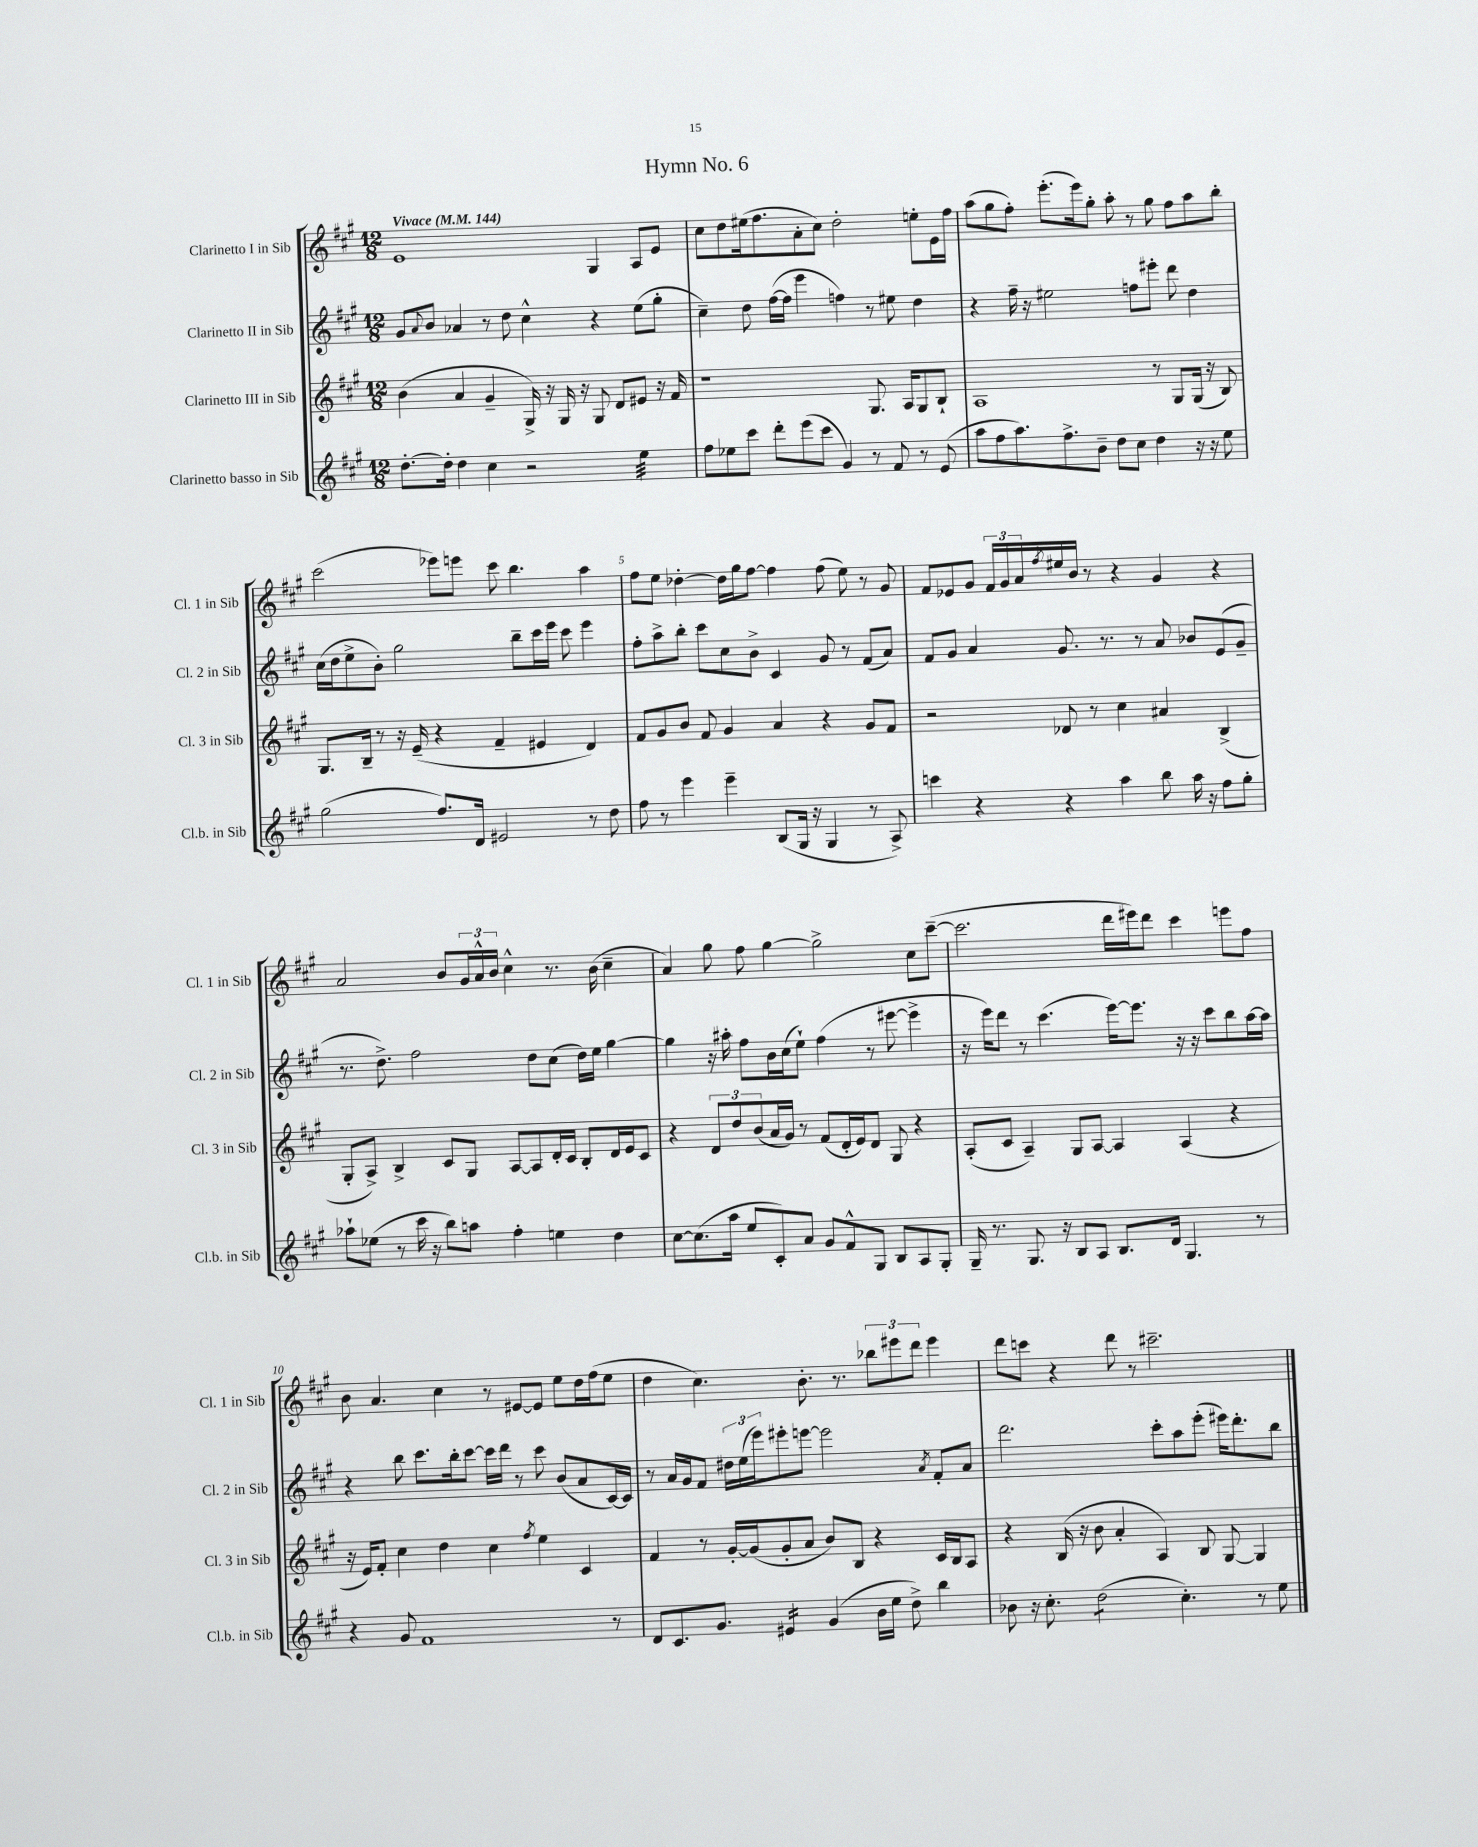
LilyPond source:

\header { title = "Hymn No. 6" }
<<
\new StaffGroup <<
\new Staff = "s0" \with { instrumentName = "Clarinetto I in Sib" shortInstrumentName = "Cl. 1 in Sib" } {
    \clef treble \key a \major \numericTimeSignature \time 12/8 \tempo "Vivace" 4 = 144
    e'1 gis4 a8 e'8 |
    cis''8 d''8 eis''16( fis''8. a'8-. cis''8) d''2-. e''8-. e'16 fis''16 |
    a''8( gis''8 fis''8-.) e'''8.-.( e'''16) gis''8-. a''8-. r8 gis''8 fis''8 a''8 b''8-. |
    cis'''2( ees'''8) e'''8 cis'''8 b''4. a''4 |
    fis''8 e''8 des''4~-. des''16 gis''16 fis''8~ fis''4 fis''8( e''8) r8 gis'8 |
    fis'8 ees'8 gis'8 \tuplet 3/2 { fis'16 gis'16 a'16 } \acciaccatura { fis''8 } eis''16 b'16 r8 r4 gis'4 r4 |
    a'2 b'8 \tuplet 3/2 { gis'16 a'16-^ b'16 } cis''4-^ r8. b'16( cis''4-- |
    a'4) gis''8 fis''8 gis''4~ gis''2-> cis''8 cis'''8~--( |
    cis'''2. d'''16 eis'''16) d'''8 cis'''4 e'''8 fis''8 |
    b'8 a'4. cis''4 r8 eis'8~ eis'8 e''8 d''16 fis''16( e''8 |
    d''4 cis''4.) b'8.-. r8. \tuplet 3/2 { bes''8 eis'''8 d'''8 } eis'''4 |
    d'''8 c'''8 r4 d'''8 r8 cis'''2.-- \bar "|." |
}
\new Staff = "s1" \with { instrumentName = "Clarinetto II in Sib" shortInstrumentName = "Cl. 2 in Sib" } {
    \clef treble \key a \major \numericTimeSignature \time 12/8
    gis'8 \appoggiatura { a'8 } b'8 aes'4 r8 d''8 cis''4-^ r4 e''8( gis''8-. |
    cis''4--) d''8 fis''16~( fis''16 e'''4 f''4) r8 eis''8 d''4 |
    r4 fis''16-- r16 eis''2 f''8 eis'''8-. d'''8 d''4 |
    cis''16( d''16 e''8-> b'8-.) gis''2 b''8-- cis'''16 e'''16 cis'''8 e'''4 |
    fis''8-. a''8-> b''8-. cis'''8 cis''8 b'8-> cis'4 gis'8 r8 fis'8( a'8) |
    fis'8 gis'8 a'4 gis'8. r8. r8 a'8 bes'8 e'8( gis'8-- |
    r8. d''8.->) fis''2 d''8 cis''8( d''16) e''16 gis''4~ |
    gis''4 r16 ais''16-. fis''8 b'16 cis''16( e''8-!) fis''4( r8 eis'''8~ eis'''4-> |
    r16 e'''16) d'''8 r8 cis'''4.( e'''16~) e'''8. r16 r16 cis'''8 b''8 a''16~ a''16 |
    r4 b''8 cis'''8. b''16-. cis'''8~ cis'''16 d'''16 r8 cis'''8 b'8( a'8 cis'16~) cis'16 |
    r8 a'16 gis'16 fis'8 \tuplet 3/2 { dis''16 e''16( e'''16) } eis'''8-. e'''8~ e'''2 \acciaccatura { a'8 } fis'8-. a'8 |
    d'''2. cis'''8-. a''8 e'''8-.( eis'''16) d'''8.-. b''8 \bar "|." |
}
\new Staff = "s2" \with { instrumentName = "Clarinetto III in Sib" shortInstrumentName = "Cl. 3 in Sib" } {
    \clef treble \key a \major \numericTimeSignature \time 12/8
    b'4( a'4 gis'4-- gis16->) r16 gis16 r16 gis8 d'8 eis'8 r16 fis'16 |
    r1 gis8. a16 gis8 b8-! |
    a1 r8 gis8 gis16( r16 b8) |
    gis8. b16-- r8 r16 e'16--( r4 fis'4-- eis'4 d'4) |
    fis'8 gis'8 b'8 fis'8 gis'4 a'4 r4 gis'8 fis'8 |
    r2 des'8 r8 cis''4 ais'4 b4->( |
    gis8-. a8->) b4-> cis'8 gis8 a8~ a8 d'16-. cis'16 b8-. d'16 e'16 cis'8 |
    r4 \tuplet 3/2 { d'8 d''8 b'8( } a'16 gis'16) r8 fis'8( d'16-. e'16) d'8 gis8 r4 |
    a8-.( cis'8 a4--) gis8 a8~ a4 a4( r4 |
    r16 e'16) fis'8-. cis''4 d''4 cis''4 \acciaccatura { fis''8 } e''4 cis'4 |
    fis'4 r8 gis'16~-. gis'16( gis'8-. a'8 b'8) b8 r4 cis'16 b16 a8 |
    r4 b16( r16 b'8 a'4-. a4) b8 gis8~ gis4 \bar "|." |
}
\new Staff = "s3" \with { instrumentName = "Clarinetto basso in Sib" shortInstrumentName = "Cl.b. in Sib" } {
    \clef treble \key a \major \numericTimeSignature \time 12/8
    d''8.~-. d''16-. d''4 cis''4 r2 e''4:32 |
    fis''8 ees''8 cis'''8 d'''8-. e'''8( cis'''8 gis'4) r8 fis'8 r8 e'8( |
    a''8 fis''8 a''8.) fis''8.-> b'8-- d''8 cis''8 d''4 r16 r16 e''8 |
    gis''2( fis''8.) d'16 eis'2 r8 d''8 |
    fis''8 r8 e'''4 e'''4-- b8( gis16 r16 gis4 r8 a8->) |
    c'''4 r4 r4 a''4 b''8 a''16 r16 fis''8 gis''8-. |
    aes''8-! ees''8( r8 cis'''16 r16 b''8) a''8 fis''4-. e''4 d''4 |
    cis''8~ cis''8.( a''16 e''8 cis'8-.) a'8 gis'8 fis'8-^ gis8 b8 a8 gis8-. |
    gis16-- r8. gis8. r16 b8 a8 b8. d'16 gis4. r8 |
    r4 gis'8 fis'1 r8 |
    d'8 cis'8. gis'8. eis'4:16 gis'4( b'16 e''16 d''8->) b''4 |
    bes'8 r16 cis''8.-. d''2:8( cis''4.-.) r8 e''8 \bar "|." |
}
>>
>>
\layout { \context { \Score \override BarNumber.break-visibility = ##(#f #t #t) barNumberVisibility = #(every-nth-bar-number-visible 5) } }
